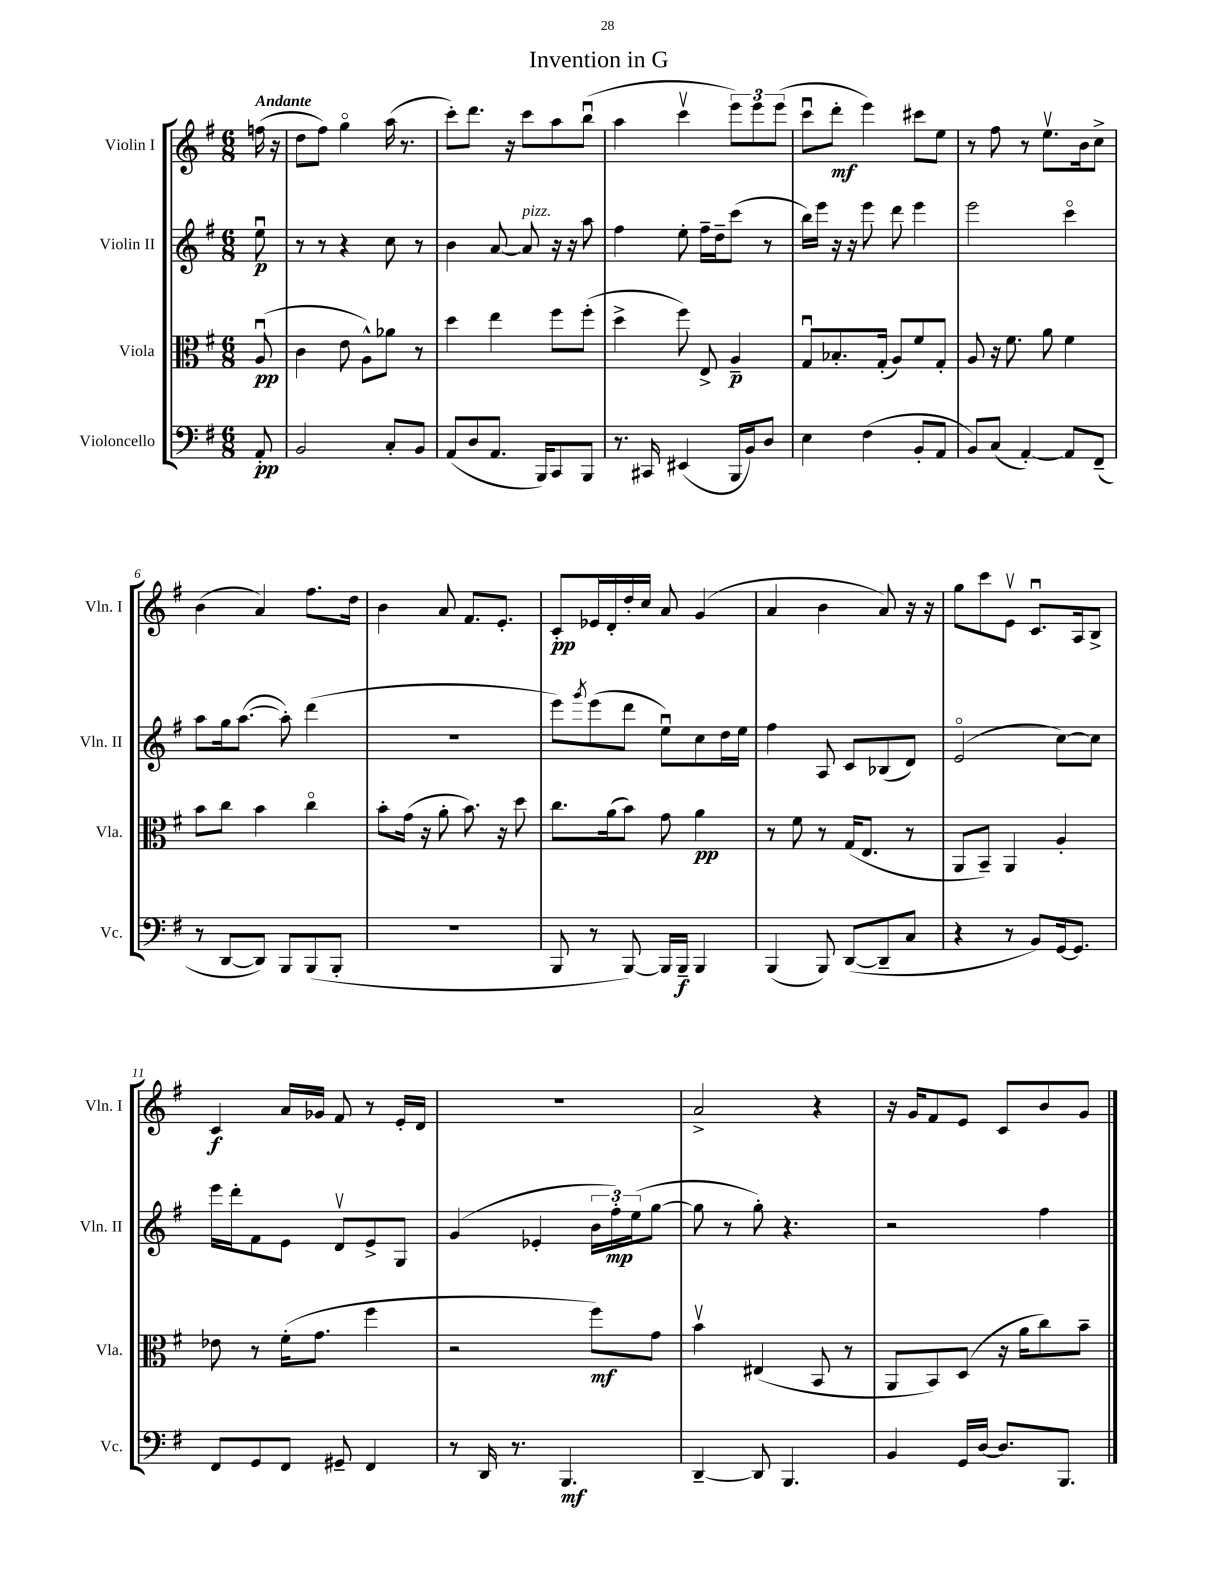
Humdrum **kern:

**kern	**dynam	**kern	**dynam	**kern	**dynam	**kern	**dynam
*part4	*part4	*part3	*part3	*part2	*part2	*part1	*part1
*staff4	*staff4	*staff3	*staff3	*staff2	*staff2	*staff1	*staff1
*I"Violoncello	*	*I"Viola	*	*I"Violin II	*	*I"Violin I	*
*I'Vc.	*	*I'Vla.	*	*I'Vln. II	*	*I'Vln. I	*
*clefF4	*	*clefC3	*	*clefG2	*	*clefG2	*
*k[f#]	*	*k[f#]	*	*k[f#]	*	*k[f#]	*
*M6/8	*	*M6/8	*	*M6/8	*	*M6/8	*
=	=	=	=	=	=	=	=
!	!	!	!	!	!	!LO:TX:a:B:t=Andante	!
8AA'/	pp	(8Au/	pp	8eeu\	p	(16ffn\	.
.	.	.	.	.	.	16r	.
=1	=1	=1	=1	=1	=1	=1	=1
2BB/	.	4c\	.	8r	.	8dd\L	.
.	.	.	.	8r	.	8ff#\J)	.
.	.	8e\	.	4r	.	4gg\	.
.	.	8A^^\L)	.	.	.	.	.
8C'/L	.	8a-X\J	.	8cc\	.	(16aa\	.
.	.	.	.	.	.	8.r	.
8BB/J	.	8r	.	8r	.	.	.
=2	=2	=2	=2	=2	=2	=2	=2
(8AA/L	.	4dd\	.	4b\	.	8ccc'\L)	.
8D/	.	.	.	.	.	8.ddd\J	.
8.AA/J	.	4ee\	.	[8a/	.	.	.
.	.	.	.	.	.	16r	.
!	!	!	!	!LO:TX:a:i:t=pizz.	!	!	!
.	.	.	.	8a/]	.	8ccc\L	.
16BBB/KL)	.	.	.	.	.	.	.
8CC/	.	8ff#\L	.	16r	.	8aa\	.
.	.	.	.	16r	.	.	.
8BBB/J	.	(8ff#'\J	.	8aa\	.	(8bbu\J	.
=3	=3	=3	=3	=3	=3	=3	=3
8.r	.	4dd^\	.	4ff#\	.	4aa\	.
16CC#X/	.	.	.	.	.	.	.
(4EE#X/	.	8ff#\)	.	8ee'\	.	4cccv\	.
.	.	8E^/	.	16ff#~\LL	.	.	.
.	.	.	.	16dd~\J	.	.	.
16BBB/LL	.	4A~/	p	(8ccc\J	.	12eee\L)	.
16BB/J)	.	.	.	.	.	.	.
.	.	.	.	.	.	12eee\	.
8D/J	.	.	.	8r	.	.	.
.	.	.	.	.	.	(12eee\J	.
=4	=4	=4	=4	=4	=4	=4	=4
4E\	.	8Gu/L	.	16bb\LL)	.	8cccu\L	.
.	.	.	.	16eee\JJ	.	.	.
.	.	8.B-X'/	.	16r	.	8ddd'\J	mf
.	.	.	.	16r	.	.	.
(4F#\	.	.	.	8eee\	.	4eee\)	.
.	.	(16G'/Jk	.	.	.	.	.
.	.	8A/L)	.	8ddd\	.	.	.
8BB'/L	.	8f#/	.	4eee\	.	8ccc#X\L	.
8AA/J	.	8G'/J	.	.	.	8ee\J	.
=5	=5	=5	=5	=5	=5	=5	=5
8BB/L)	.	8A/	.	2eee\	.	8r	.
(8C/J	.	16r	.	.	.	8ff#\	.
.	.	8.f#\	.	.	.	.	.
[4AA'/)	.	.	.	.	.	8r	.
.	.	8a\	.	.	.	8.eev\L	.
8AA/L]	.	4f#\	.	4ccc\	.	.	.
.	.	.	.	.	.	16b\k	.
(8FF#~/J	.	.	.	.	.	8cc^\J	.
!!LO:LB:g=z
=6	=6	=6	=6	=6	=6	=6	=6
8r	.	8b\L	.	8aa\L	.	(4b\	.
[8DD/L	.	8cc\J	.	16gg\k	.	.	.
.	.	.	.	([8.aa\J	.	.	.
8DD/J])	.	4b\	.	.	.	4a/)	.
8BBB/L	.	.	.	8aa'\])	.	.	.
(8BBB/	.	4cc\	.	(4ddd\	.	8.ff#\L	.
8BBB'/J	.	.	.	.	.	.	.
.	.	.	.	.	.	16dd\Jk	.
=7	=7	=7	=7	=7	=7	=7	=7
2.r	.	8b'\L	.	2.r	.	4b\	.
.	.	(16g\Jk	.	.	.	.	.
.	.	16r	.	.	.	.	.
.	.	8a'\	.	.	.	8a/	.
.	.	8.b\)	.	.	.	8.f#/L	.
.	.	16r	.	.	.	8.e'/J	.
.	.	8dd\	.	.	.	.	.
=8	=8	=8	=8	=8	=8	=8	=8
8BBB/	.	8.cc\L	.	8eee\L)	.	8c'/L	pp
.	.	.	.	8qggg/	.	.	.
8r	.	.	.	(8eee\	.	16e-X/L	.
.	.	(16a\k	.	.	.	16d'/	.
[8BBB/)	.	8b\J)	.	8ddd\J	.	16dd'/	.
.	.	.	.	.	.	16cc/JJ	.
16BBB/LL]	.	8g\	.	8eeu\L)	.	8a/	.
16BBB~/JJ	f	.	.	.	.	.	.
4BBB/	.	4a\	pp	8cc\	.	(4g/	.
.	.	.	.	16dd\L	.	.	.
.	.	.	.	16ee\JJ	.	.	.
=9	=9	=9	=9	=9	=9	=9	=9
(4BBB/	.	8r	.	4ff#\	.	4a/	.
.	.	8f#\	.	.	.	.	.
8BBB/)	.	8r	.	8A/	.	4b\	.
([8DD/L	.	(16G/KL	.	8c/L	.	.	.
.	.	8.E/J	.	.	.	.	.
8DD~/]	.	.	.	(8B-X/	.	8a/)	.
8C/J	.	8r	.	8d/J)	.	16r	.
.	.	.	.	.	.	16r	.
=10	=10	=10	=10	=10	=10	=10	=10
4r	.	8AA/L	.	(2e/	.	8gg\L	.
.	.	8BB~/J)	.	.	.	8ccc\	.
8r	.	4AA/	.	.	.	8ev\J	.
8BB/L)	.	.	.	.	.	8.cu/L	.
[16GG/k	.	4A'/	.	[8cc\L)	.	.	.
8.GG/J]	.	.	.	.	.	16A/k	.
.	.	.	.	8cc\J]	.	8B^/J	.
!!LO:LB:g=z
=11	=11	=11	=11	=11	=11	=11	=11
8FF#/L	.	8e-X\	.	16eee\LL	.	4c/	f
.	.	.	.	16ddd'\J	.	.	.
8GG/	.	8r	.	8f#\	.	.	.
8FF#/J	.	(16f#'\KL	.	8e\J	.	16a/LL	.
.	.	8.g\J	.	.	.	16g-X/JJ	.
8GG#X~/	.	.	.	8dv/L	.	8f#/	.
4FF#/	.	4ff#\	.	8e^/	.	8r	.
.	.	.	.	8G/J	.	16e'/LL	.
.	.	.	.	.	.	16d/JJ	.
=12	=12	=12	=12	=12	=12	=12	=12
8r	.	2r	.	(4g/	.	2.r	.
16DD/	.	.	.	.	.	.	.
8.r	.	.	.	.	.	.	.
.	.	.	.	4e-X'/	.	.	.
4.BBB/	mf	.	.	.	.	.	.
.	.	8ff#\L)	mf	24b\LL	.	.	.
.	.	.	.	24ff#'\)	mp	.	.
.	.	.	.	(24ee\J	.	.	.
.	.	8g\J	.	[8gg\J	.	.	.
=13	=13	=13	=13	=13	=13	=13	=13
[4DD~/	.	4bv\	.	8gg\]	.	2a^/	.
.	.	.	.	8r	.	.	.
8DD/]	.	(4E#X/	.	8gg'\)	.	.	.
4.BBB/	.	.	.	4.r	.	.	.
.	.	8BB/	.	.	.	4r	.
.	.	8r	.	.	.	.	.
=14	=14	=14	=14	=14	=14	=14	=14
4BB/	.	8AA/L	.	2r	.	16r	.
.	.	.	.	.	.	16g/KL	.
.	.	8BB/)	.	.	.	8f#/	.
16GG/LL	.	(8D/J	.	.	.	8e/J	.
[16D/JJ	.	.	.	.	.	.	.
8.D/L]	.	16r	.	.	.	8c/L	.
.	.	16a\KL	.	.	.	.	.
.	.	8cc\)	.	4ff#\	.	8b/	.
8.BBB/J	.	.	.	.	.	.	.
.	.	8b~\J	.	.	.	8g/J	.
==	==	==	==	==	==	==	==
*-	*-	*-	*-	*-	*-	*-	*-
